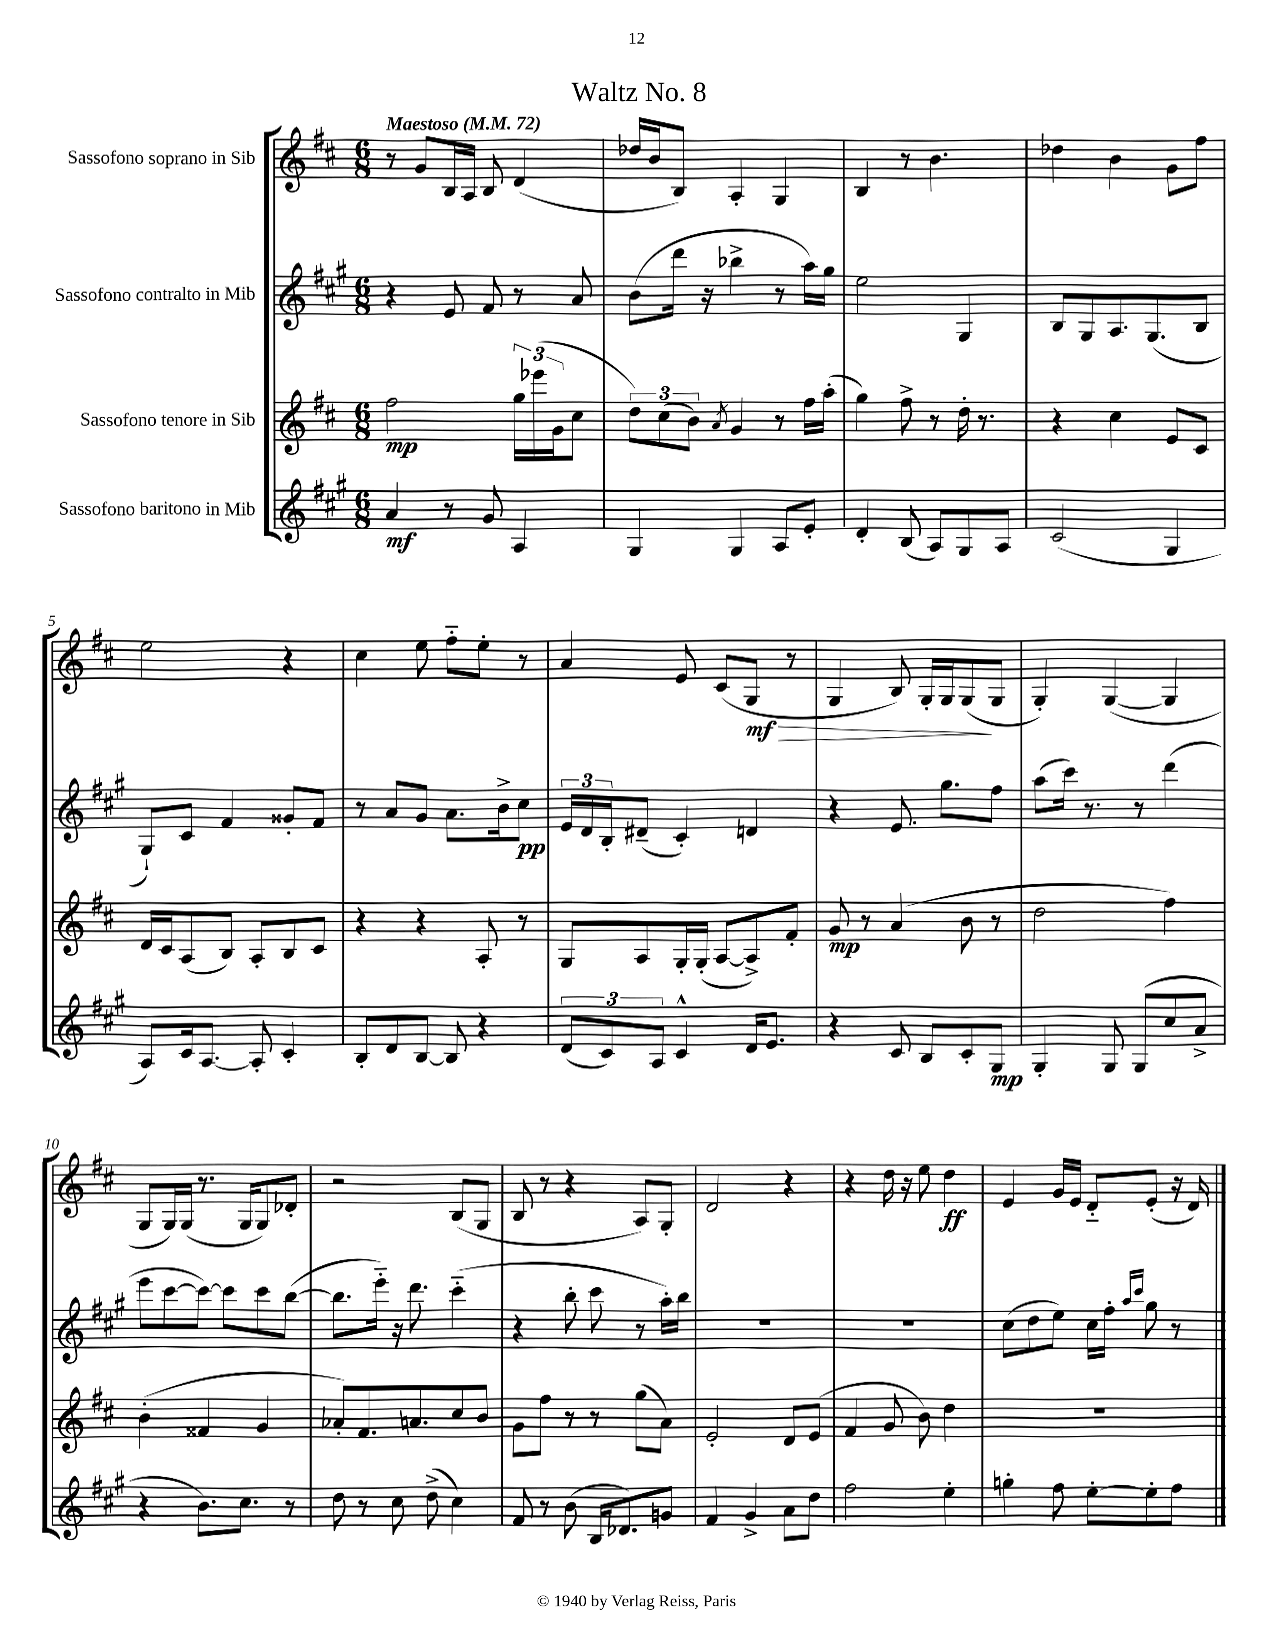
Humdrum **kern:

**kern	**dynam	**kern	**dynam	**kern	**dynam	**kern	**dynam
*part4	*part4	*part3	*part3	*part2	*part2	*part1	*part1
*staff4	*staff4	*staff3	*staff3	*staff2	*staff2	*staff1	*staff1
*I"Sassofono baritono in Mib	*	*I"Sassofono tenore in Sib	*	*I"Sassofono contralto in Mib	*	*I"Sassofono soprano in Sib	*
*clefG2	*	*clefG2	*	*clefG2	*	*clefG2	*
*k[f#c#g#]	*	*k[f#c#]	*	*k[f#c#g#]	*	*k[f#c#]	*
*M6/8	*	*M6/8	*	*M6/8	*	*M6/8	*
*MM72	*	*MM72	*	*MM72	*	*MM72	*
=1	=1	=1	=1	=1	=1	=1	=1
!	!	!	!	!	!	!LO:TX:a:B:t=Maestoso	!
4a/	mf	2ff#\	mp	4r	.	8r	.
.	.	.	.	.	.	8g/L	.
8r	.	.	.	8e/	.	16B/L	.
.	.	.	.	.	.	16A/JJ	.
8g#/	.	.	.	8f#/	.	8B/	.
4A/	.	24gg\LL	.	8r	.	(4d/	.
.	.	(24eee-X\	.	.	.	.	.
.	.	24g\J	.	.	.	.	.
.	.	8cc#\J	.	8a/	.	.	.
=2	=2	=2	=2	=2	=2	=2	=2
4G#/	.	12dd\L)	.	(8b\L	.	16dd-X/LL	.
.	.	.	.	.	.	16b/J	.
.	.	(12cc#\	.	.	.	.	.
.	.	.	.	16ddd\Jk	.	8B/J)	.
.	.	12b\J)	.	.	.	.	.
.	.	.	.	16r	.	.	.
.	.	8qa/	.	.	.	.	.
4G#/	.	4g/	.	4bb-X^\	.	4A'/	.
8A/L	.	8r	.	8r	.	4G/	.
8e'/J	.	16ff#\LL	.	16aa\LL)	.	.	.
.	.	(16aa'\JJ	.	16gg#\JJ	.	.	.
=3	=3	=3	=3	=3	=3	=3	=3
4d'/	.	4gg\)	.	2ee\	.	4B/	.
(8B/	.	8ff#^\	.	.	.	8r	.
8A/L)	.	8r	.	.	.	4.b\	.
8G#/	.	16dd'\	.	4G#/	.	.	.
.	.	8.r	.	.	.	.	.
8A/J	.	.	.	.	.	.	.
=4	=4	=4	=4	=4	=4	=4	=4
(2c#/	.	4r	.	8B/L	.	4dd-X\	.
.	.	.	.	8G#/	.	.	.
.	.	4cc#\	.	8.A/	.	4b\	.
.	.	.	.	(8.G#/	.	.	.
4G#/	.	8e/L	.	.	.	8g\L	.
.	.	8c#/J	.	8B/J	.	8ff#\J	.
!!LO:LB:g=z
=5	=5	=5	=5	=5	=5	=5	=5
8A/L)	.	16d/LL	.	8G#`/L)	.	2ee\	.
.	.	16c#/J	.	.	.	.	.
16c#/k	.	(8A/	.	8c#/J	.	.	.
[8.A/J	.	.	.	.	.	.	.
.	.	8B/J)	.	4f#/	.	.	.
8A'/]	.	8A'/L	.	.	.	.	.
4c#'/	.	8B/	.	8g##X'/L	.	4r	.
.	.	8c#/J	.	8f#/J	.	.	.
=6	=6	=6	=6	=6	=6	=6	=6
8B'/L	.	4r	.	8r	.	4cc#\	.
8d/	.	.	.	8a/L	.	.	.
[8B/J	.	4r	.	8g#/J	.	8ee\	.
8B/]	.	.	.	8.a\L	.	8ff#\L	.
4r	.	8A'/	.	.	.	8ee'\J	.
.	.	.	.	16b^\k	.	.	.
.	.	8r	.	8cc#\J	pp	8r	.
=7	=7	=7	=7	=7	=7	=7	=7
(12d/L	.	8G/L	.	24e/LL	.	4a/	.
.	.	.	.	24d/	.	.	.
12c#/)	.	.	.	24B'/J	.	.	.
.	.	8A/	.	(8d#X~/J	.	.	.
12A/J	.	.	.	.	.	.	.
4c#^^/	.	16G'/L	.	4c#'/)	.	8e/	.
.	.	(16G'/JJ	.	.	.	.	.
.	.	[8A/L	.	.	.	(8c#/L	.
!	!	!	!	!	!	!	!LO:HP:b
16d/KL	.	8A^/])	.	4dn/	.	8G/J	> mf
8.e/J	.	.	.	.	.	.	.
.	.	8f#'/J	.	.	.	8r	.
=8	=8	=8	=8	=8	=8	=8	=8
4r	.	8g/	mp	4r	.	4G/	.
.	.	8r	.	.	.	.	.
8c#/	.	(4a/	.	8.e/	.	8B/)	.
8B/L	.	.	.	.	.	16G'/LL	.
.	.	.	.	8.gg#\L	.	16G/J	.
8c#'/	.	8b\	.	.	.	(8G/	.
8G#/J	mp	8r	.	8ff#\J	.	8G/J	]
=9	=9	=9	=9	=9	=9	=9	=9
4G#'/	.	2dd\	.	(8aa\L	.	4G'/)	.
.	.	.	.	16ccc#\Jk)	.	.	.
.	.	.	.	8.r	.	.	.
8G#/	.	.	.	.	.	([4G/	.
(8G#/L	.	.	.	8r	.	.	.
8cc#/	.	4ff#\)	.	(4ddd\	.	4G/]	.
8a^/J	.	.	.	.	.	.	.
!!LO:LB:g=z
=10	=10	=10	=10	=10	=10	=10	=10
4r	.	(4b'\	.	8eee\L	.	8G/L	.
.	.	.	.	[8ccc#\	.	16G/L)	.
.	.	.	.	.	.	(16G/JJ	.
8.b\L)	.	4f##X/	.	8ccc#\J_)	.	8.r	.
.	.	.	.	8ccc#\L]	.	.	.
8.cc#\J	.	.	.	.	.	16G/KL	.
.	.	4g/	.	8ccc#\	.	8G/)	.
8r	.	.	.	([8bb\J	.	8d-X'/J	.
=11	=11	=11	=11	=11	=11	=11	=11
8dd\	.	8a-X'/L)	.	8.bb\L]	.	2r	.
8r	.	8.f#/	.	.	.	.	.
.	.	.	.	16eee\Jk)	.	.	.
8cc#\	.	.	.	16r	.	.	.
.	.	8.an/	.	8.ddd\	.	.	.
(8dd^\	.	.	.	.	.	.	.
4cc#\)	.	8cc#/	.	(4ccc#\	.	(8B/L	.
.	.	8b/J	.	.	.	8G/J	.
=12	=12	=12	=12	=12	=12	=12	=12
8f#/	.	8g\L	.	4r	.	8B/	.
8r	.	8ff#\J	.	.	.	8r	.
(8b\	.	8r	.	8bb'\	.	4r	.
16B/KL	.	8r	.	8ccc#\	.	.	.
8.d-X/)	.	.	.	.	.	.	.
.	.	(8gg\L	.	8r	.	8A/L)	.
8gn/J	.	8a\J)	.	16aa'\LL)	.	8G'/J	.
.	.	.	.	16bb\JJ	.	.	.
=13	=13	=13	=13	=13	=13	=13	=13
4f#/	.	2e'/	.	2.r	.	2d/	.
4g#^/	.	.	.	.	.	.	.
8a\L	.	8d/L	.	.	.	4r	.
8dd\J	.	(8e/J	.	.	.	.	.
=14	=14	=14	=14	=14	=14	=14	=14
2ff#\	.	4f#/	.	2.r	.	4r	.
.	.	8g/	.	.	.	16dd\	.
.	.	.	.	.	.	16r	.
.	.	8b\)	.	.	.	8ee\	.
4ee'\	.	4dd\	.	.	.	4dd\	ff
=15	=15	=15	=15	=15	=15	=15	=15
4ggn'\	.	2.r	.	(8cc#\L	.	4e/	.
.	.	.	.	8dd\	.	.	.
8ff#\	.	.	.	8ee\J)	.	16g/LL	.
.	.	.	.	.	.	16e/JJ	.
[8ee'\L	.	.	.	16cc#\LL	.	8d/L	.
.	.	.	.	16ff#'\JJ	.	.	.
.	.	.	.	16qqaa/LL	.	.	.
.	.	.	.	16qqccc#/JJ	.	.	.
8ee'\]	.	.	.	8gg#\	.	(8e'/J	.
8ff#\J	.	.	.	8r	.	16r	.
.	.	.	.	.	.	16d/)	.
==	==	==	==	==	==	==	==
*-	*-	*-	*-	*-	*-	*-	*-
